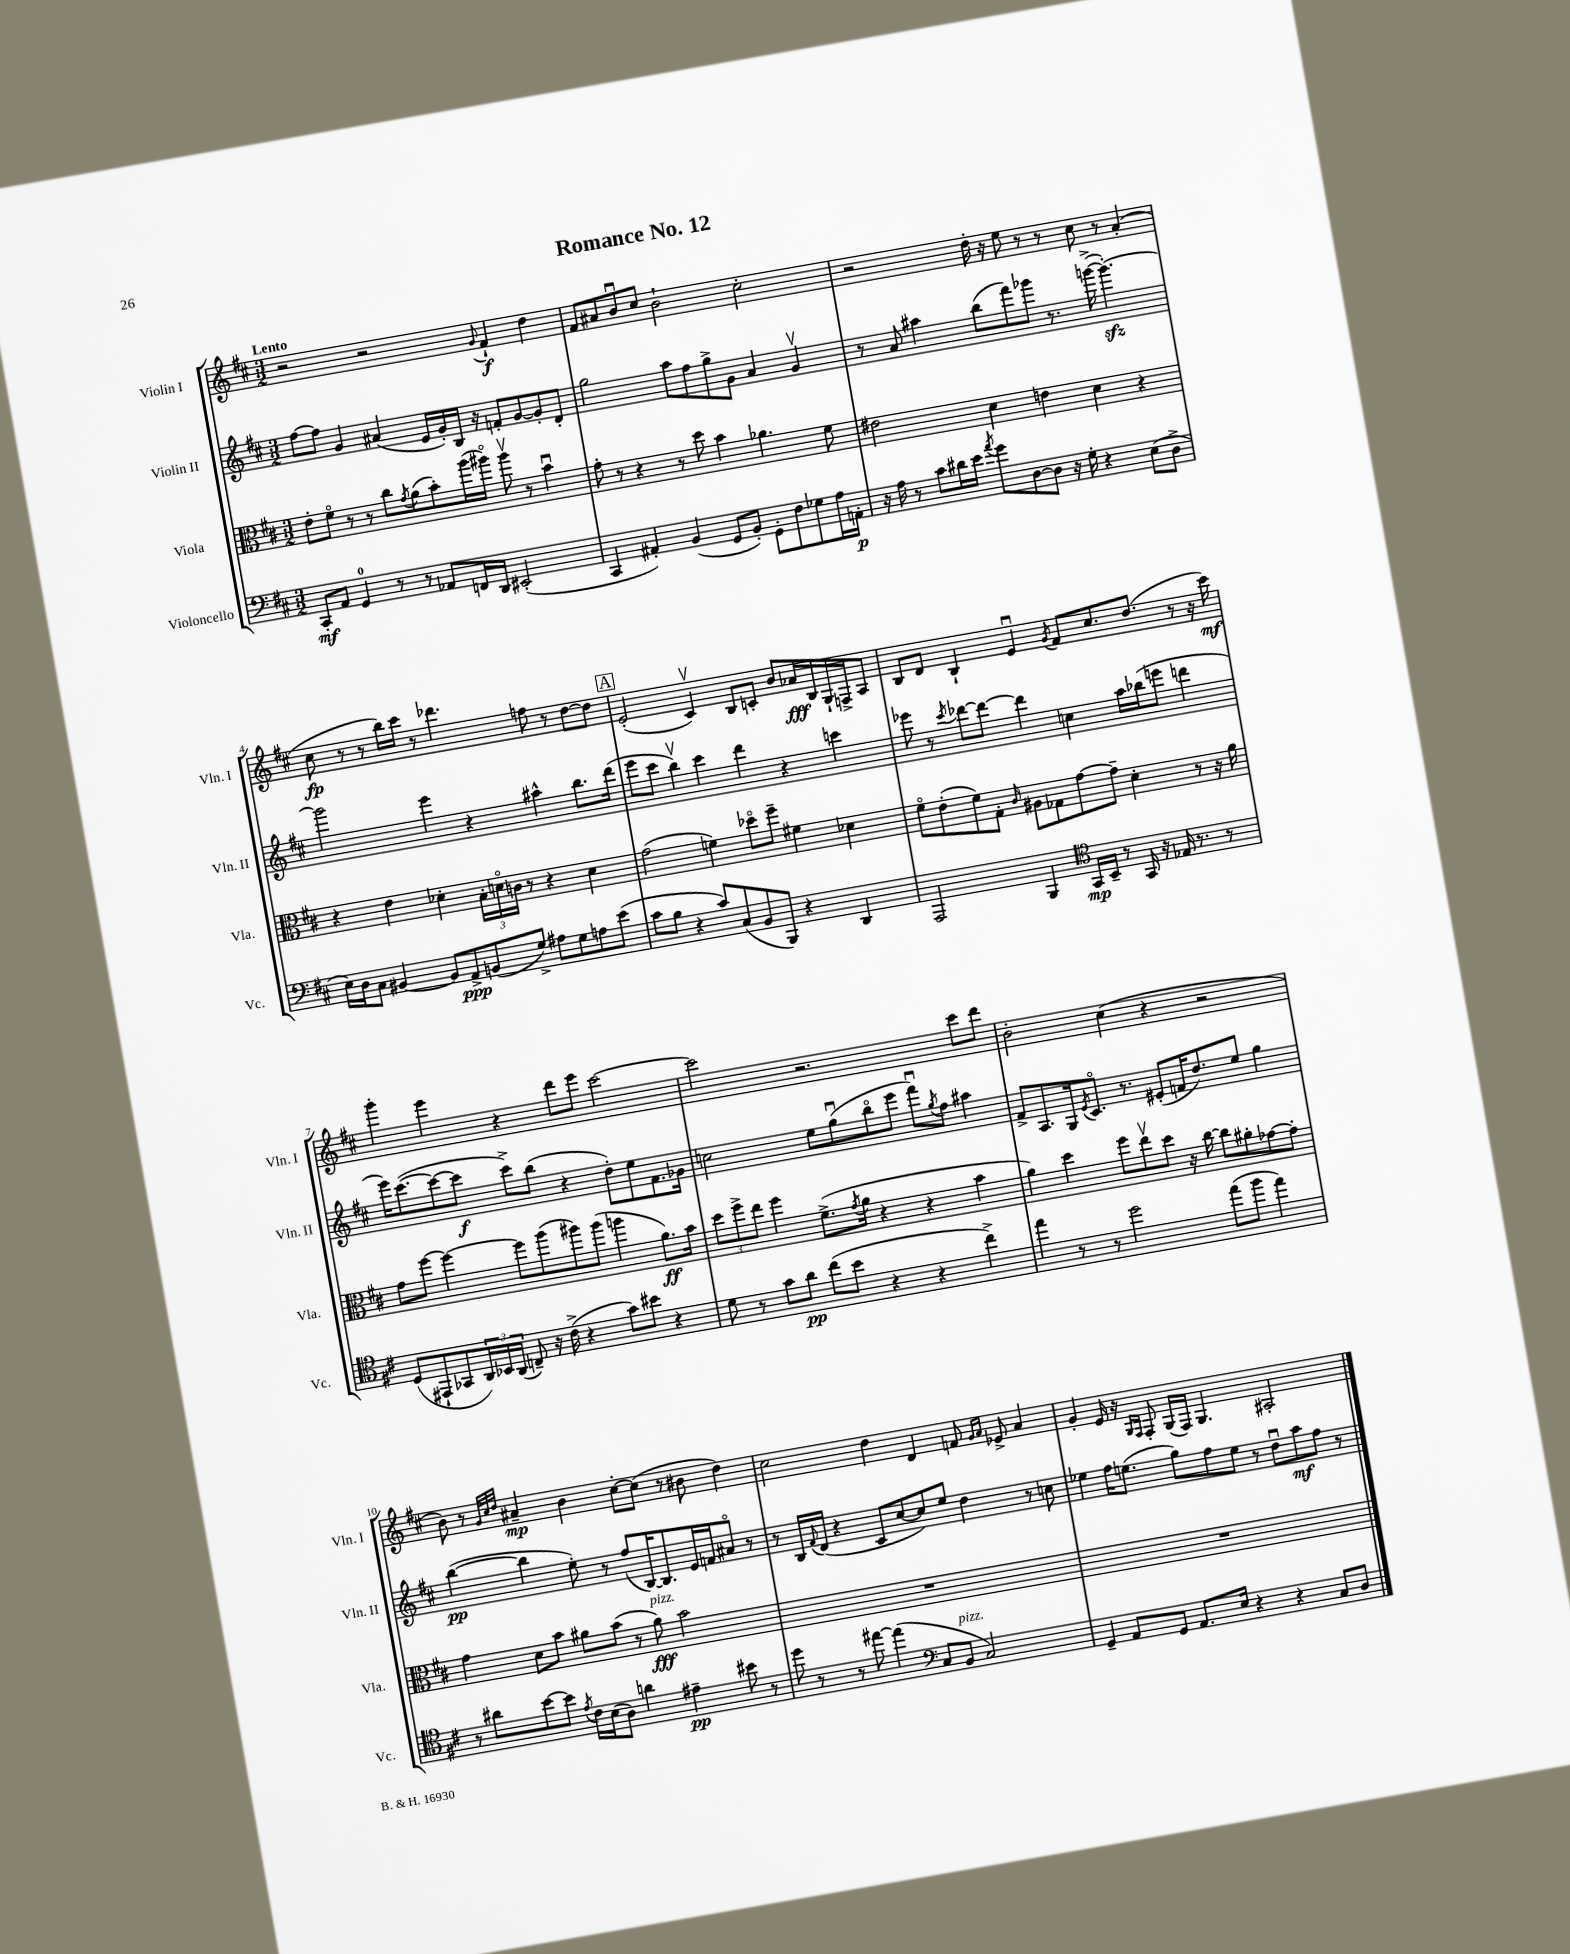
\header { title = "Romance No. 12" }
<<
\new StaffGroup <<
\new Staff = "s0" \with { instrumentName = "Violin I" shortInstrumentName = "Vln. I" } {
    \clef treble \key d \major \numericTimeSignature \time 3/2 \tempo "Lento"
    r2 r2 \appoggiatura { g'8 } fis'4-!\f d''4 |
    fis'8 ais'8 b'8\downbow cis''8 b'2-! cis''2-. |
    r2 d''16-. r16 e''8 r8 r8 cis''8 r8 a'4-.( |
    cis''8\fp r8 r8 b''16) cis'''16 r8 des'''4. f''8 r8 d''8~ d''8 |
    \mark \markup { \box "A" } e'2-.( cis'4\upbow) b8 c'8-. b'8 aes'16\fff b16 g16-! f16-> a8 |
    b8 d'8 b4-! e'4\downbow \acciaccatura { g'8 } fis'8 cis''8. d''8.( r8 r16 cis'''16\mf) |
    g'''4-. e'''4 r4 d'''8 e'''8 cis'''2~ |
    cis'''2 r2. cis'''8 d'''8 |
    b'2-. cis''4( r4 r2 |
    b'8) r8 \grace { g'32 cis''32 d''32 } ais'4--\mp b'4 cis''8~-. cis''8( r8 bis'8 d''4) |
    cis''2 d''4 d'4 f'8 \grace { g'16 a'16 } ees'8-> a'4 |
    g'4-. e'16 r16 \grace { g16 fis16 } fis8-. g16( fis16) g4. ais2-. \bar "|." |
}
\new Staff = "s1" \with { instrumentName = "Violin II" shortInstrumentName = "Vln. II" } {
    \clef treble \key d \major \numericTimeSignature \time 3/2
    fis''8~ fis''8 g'4 ais'4( e'16 g'16-.) b16 r16 f'8-. g'8~ g'8-. d'8-. |
    g''2 a''8 fis''8 g''8-> g'8 a'4 g'4\upbow |
    r8 a'8 ais''4 b''8( fis'''8) ges'''8 r8. g'''16~->( g'''4.~-.\sfz) |
    g'''2 e'''4 r4 ais''4-^ b''8. d'''16( |
    \mark \markup { \box "A" } e'''8 cis'''8 b''4\upbow) cis'''4 d'''4 r4 c'''4 |
    ees'''8 r8 \acciaccatura { cis'''8 } des'''8~ des'''8~ des'''4 c''4 a''16 bes''16( e'''8 d'''4 |
    e'''16) cis'''8.~( cis'''8~ cis'''8\f cis'''8->) b''8( r4 d''8-.) e''8 fis'8. ges'16 |
    c''2 e''8 g''8\downbow( b''8\flageolet e'''8 fis'''8\downbow) \acciaccatura { g''8 } fis''8 ais''4 |
    fis'8-> a8. g16 \acciaccatura { e'8 } cis'8.\flageolet r8. eis'8-.( f'16 d''8.) e''8 g''4 |
    b''4~\pp( b''4 e''8-.) r8 fis''8( b16~) b8. e'16 f'16 ais'8\flageolet r8 |
    r8 b16 \appoggiatura { fis'8 } d'16( r4 cis'8 cis''8~ cis''8) e''8 d''4 r8 c''8 |
    ees''4 fis''16 e''8.( g''8) fis''8 e''8 r8 d''8\downbow a''8\mf fis''8 r8 \bar "|." |
}
\new Staff = "s2" \with { instrumentName = "Viola" shortInstrumentName = "Vla." } {
    \clef alto \key d \major \numericTimeSignature \time 3/2
    e'8-. fis'8\flageolet r8 r8 cis''8 \acciaccatura { g'8 } a'8( b'8-.) a''16( ais''16\flageolet) ais''8\upbow r8 b'4\downbow |
    g'8-. r8 r4 r8 d''8 b'4 aes'4. fis'8 |
    eis'2 d'4 e'4 d'4 r4 |
    r4 e'4 des'4-. \tuplet 3/2 { b16-. d'16\flageolet c'16 } r8 r4 d'4 |
    \mark \markup { \box "A" } g'2( f'4) des''8\flageolet fis''8-- fis'4 des'4 |
    fis'8\flageolet e'8-.( fis'8) g8-. \grace { cis'16 } ais8 ges8 g'8~ g'8-- d'4-. r8 r16 a'16 |
    g'8 fis''8~ fis''4~ fis''8 a''8( ais''8) ais''8( a''4 a'8.\ff) b'16 |
    \tuplet 3/2 { d''8 fis''8-> e''8 } fis''4 fis'8.->( \acciaccatura { g'8 } a'16 r4 r4 b'4 |
    a'4) d''4 fis''8 e''8\upbow d''8 r16 cis''16~ cis''8 ais'8-. ges'8~ ges'8-. |
    g'4 d'8 b'8 ais'8 b'8( r8 ais'8\fff^\markup { \italic "pizz." }) b'2 |
    R1. |
    R1. \bar "|." |
}
\new Staff = "s3" \with { instrumentName = "Violoncello" shortInstrumentName = "Vc." } {
    \clef bass \key d \major \numericTimeSignature \time 3/2
    cis,8-.\mf a,8 g,4-0 r8 r8 aes,8 f,16 d,16 eis,2-.( |
    cis,4 ais,4-.) b,4( g,8 b,8-.) g,8-. fis8 ges8 a16 a,16-.\p |
    r16 a16 r8 cis'8 dis'16 e'16 \acciaccatura { a'8 } g'8 d8~ d8 r16 g16-. r4 e8( d8-> |
    e16) d16 cis8 bis,4~ bis,8 a,8->\ppp b,8( g8->) ais8 g8 a8 e'8( |
    \mark \markup { \box "A" } cis'8 b8 r4 cis'8) cis8( b,8 b,,8) r4 d,4 |
    a,,2 b,,4 \clef tenor g,16\mp b,16-- r8 g,16 r16 ees16 r8. r8 |
    d8( eis,8-! ges,8 \tuplet 3/2 { a,16) bes,16 a,16( } c8--) r16 cis'16->( r4 g'8) bis'8 r4 |
    d'8 r8 g'8 a'8\pp cis''8( b'8 r4 r4 cis''4->) |
    e''4 r8 r8 d''2 e''8( fis''8 e''4) |
    r8 ais'8 b'8~ b'8 \acciaccatura { e'8 } cis'16 b16( a8) a'4 eis'4--\pp bis'8 r8 |
    d''8 r8 r8 eis''8~ eis''4( \clef bass cis8 b,8^\markup { \italic "pizz." } cis2) |
    g,4-- a,8 g,8 a,8. e16 r4 r4 cis8 d8 \bar "|." |
}
>>
>>
